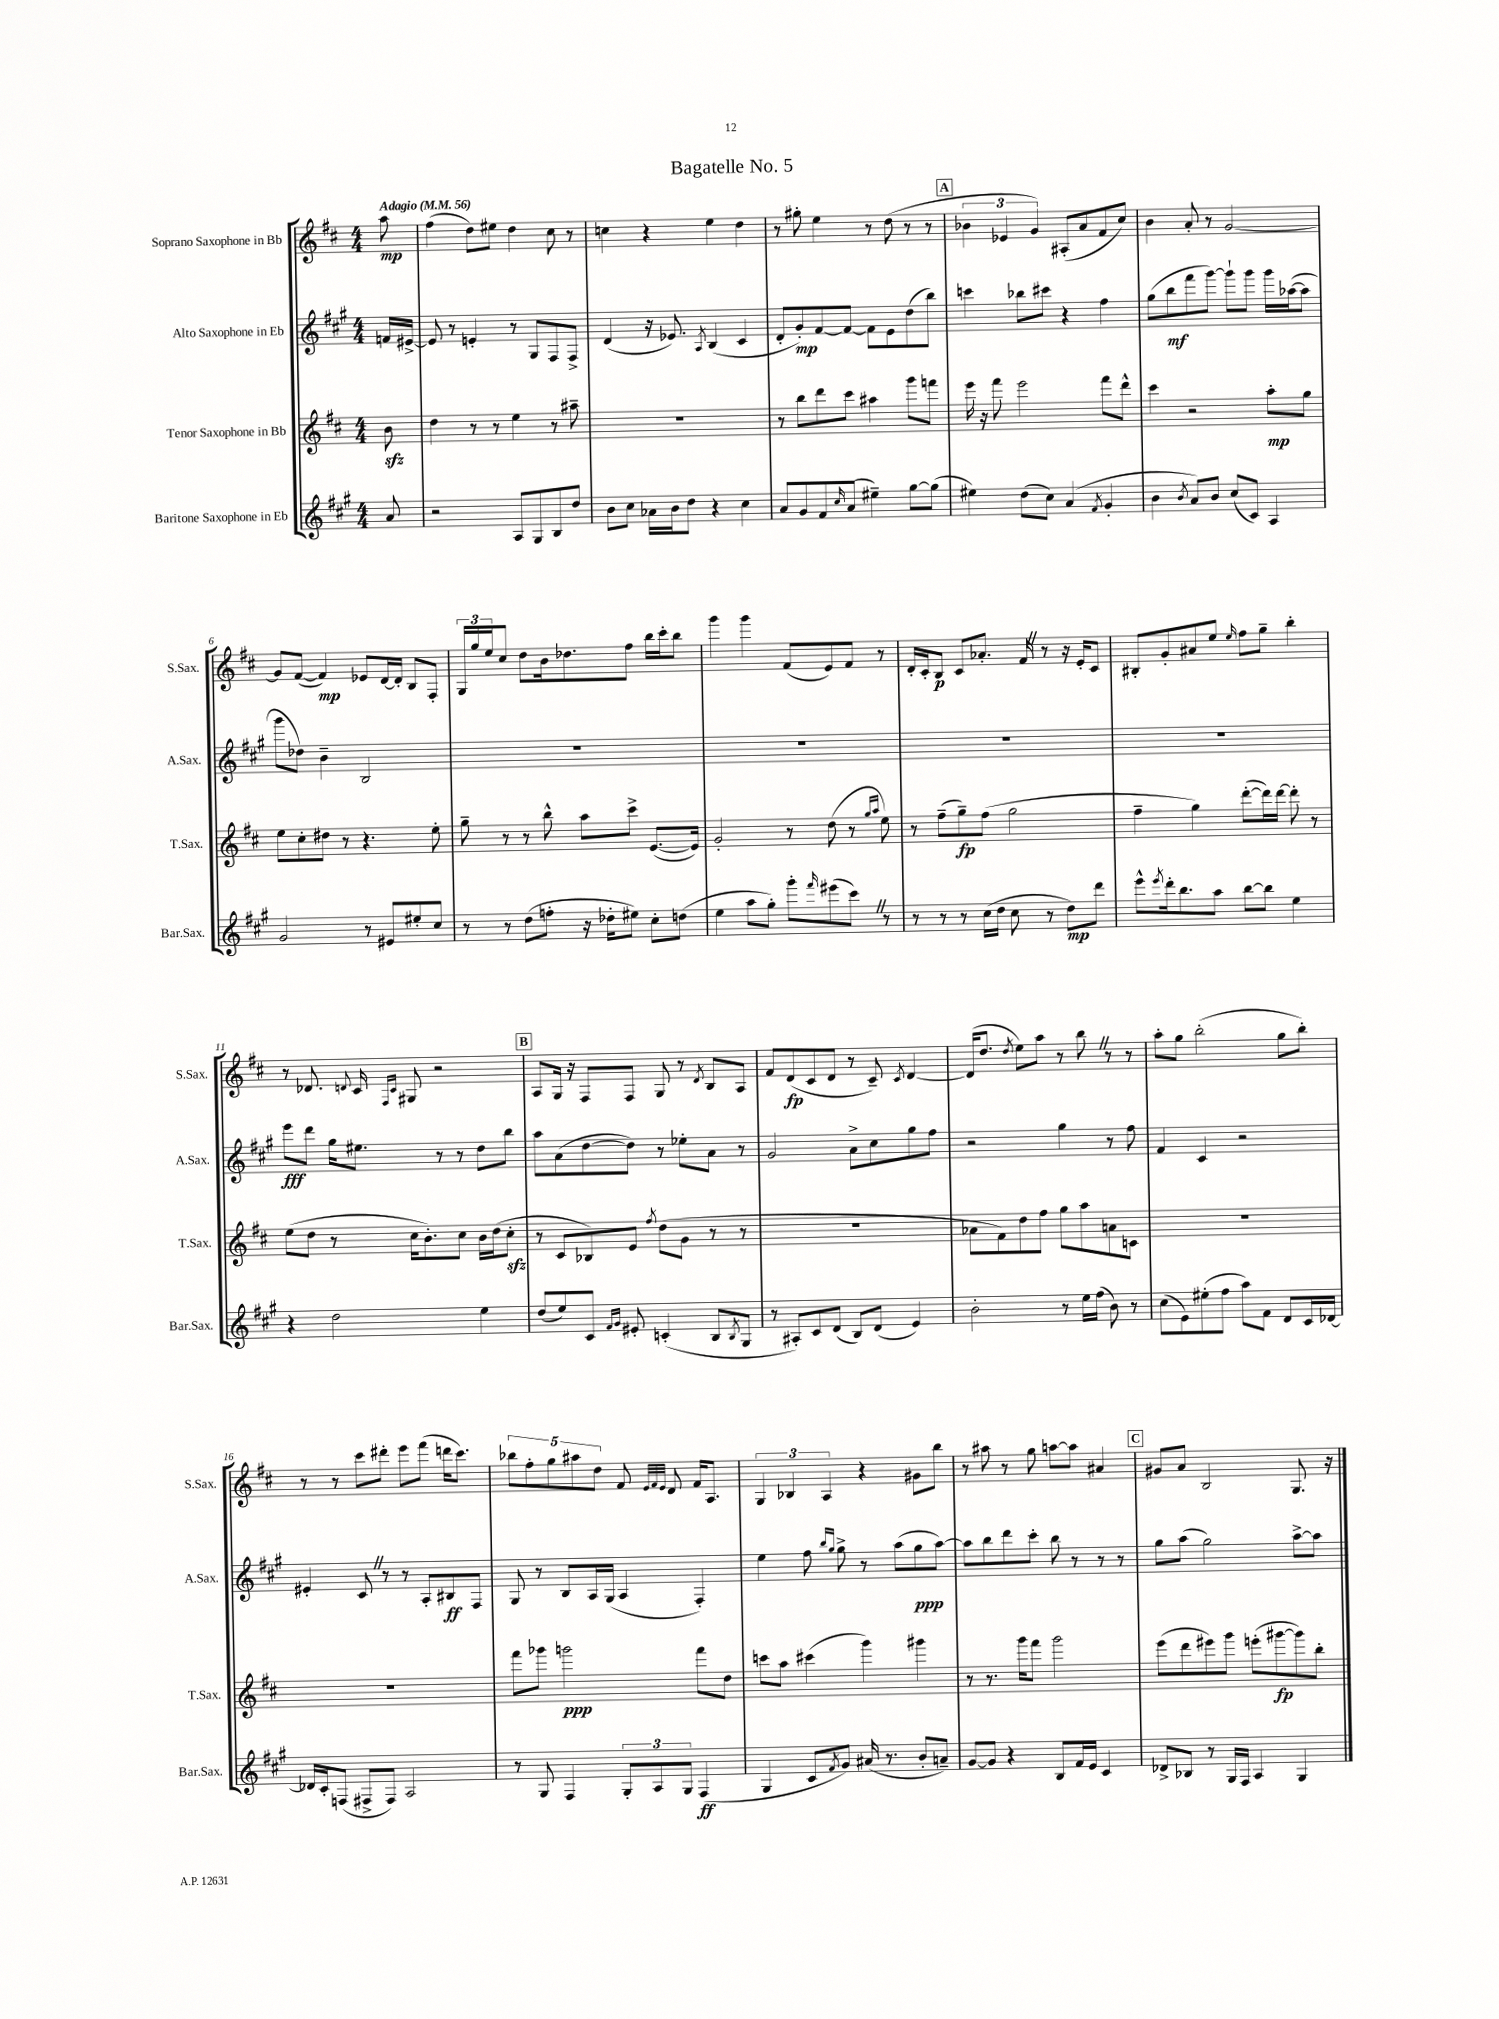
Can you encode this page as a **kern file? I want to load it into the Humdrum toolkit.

**kern	**dynam	**kern	**dynam	**kern	**dynam	**kern	**dynam
*part4	*part4	*part3	*part3	*part2	*part2	*part1	*part1
*staff4	*staff4	*staff3	*staff3	*staff2	*staff2	*staff1	*staff1
*I"Baritone Saxophone in Eb	*	*I"Tenor Saxophone in Bb	*	*I"Alto Saxophone in Eb	*	*I"Soprano Saxophone in Bb	*
*I'Bar.Sax.	*	*I'T.Sax.	*	*I'A.Sax.	*	*I'S.Sax.	*
*clefG2	*	*clefG2	*	*clefG2	*	*clefG2	*
*k[f#c#g#]	*	*k[f#c#]	*	*k[f#c#g#]	*	*k[f#c#]	*
*M4/4	*	*M4/4	*	*M4/4	*	*M4/4	*
*MM56	*	*MM56	*	*MM56	*	*MM56	*
=	=	=	=	=	=	=	=
!	!	!	!	!	!	!LO:TX:a:B:t=Adagio	!
8a/	.	8bzz\	.	16fn/LL	.	8aa\	mp
.	.	.	.	[16e#X^/JJ	.	.	.
=1	=1	=1	=1	=1	=1	=1	=1
2r	.	4dd\	.	8e#/]	.	(4ff#\	.
.	.	.	.	8r	.	.	.
.	.	8r	.	4en'/	.	8dd\L)	.
.	.	8r	.	.	.	8ee#X\J	.
8A/L	.	4ee\	.	8r	.	4dd\	.
8G#/	.	.	.	8G#/L	.	.	.
8B/	.	8r	.	8F#/	.	8cc#\	.
8dd/J	.	8aa#X~\	.	8F#^/J	.	8r	.
=2	=2	=2	=2	=2	=2	=2	=2
8b\L	.	1r	.	(4d/	.	4ccn\	.
8cc#\J	.	.	.	.	.	.	.
16a-X\LL	.	.	.	16r	.	4r	.
16b\J	.	.	.	8.e-X/)	.	.	.
8dd\J	.	.	.	.	.	.	.
.	.	.	.	8qA/	.	.	.
4r	.	.	.	(4B/	.	4ee\	.
4cc#\	.	.	.	4c#/	.	4dd\	.
=3	=3	=3	=3	=3	=3	=3	=3
8a/L	.	8r	.	8d'/L	.	8r	.
8g#/	.	8bb\L	.	8g#'/)	mp	8gg#X'\	.
8f#/	.	8ddd\	.	[8f#/	.	4ee\	.
16qqcc#/	.	.	.	.	.	.	.
(8a/J	.	8ccc#\J	.	8f#/J_	.	.	.
4ee#X~\)	.	4aa#X\	.	8f#\L]	.	8r	.
.	.	.	.	8e\	.	(8dd\	.
[8gg#\L	.	8ggg\L	.	(8dd\	.	8r	.
(8gg#\J]	.	8fffn\J	.	8bb\J)	.	8r	.
!!LO:REH:place=s1:t=A
=4	=4	=4	=4	=4	=4	=4	=4
4ee#X\)	.	16eee\	.	4cccn\	.	6b-X\	.
.	.	16r	.	.	.	.	.
.	.	8fff#\	.	.	.	.	.
.	.	.	.	.	.	6e-X/	.
(8dd\L	.	2eee\	.	8bb-X\L	.	.	.
.	.	.	.	.	.	6g/)	.
8cc#\J)	.	.	.	8ccc#X\J	.	.	.
(4a/	.	.	.	4r	.	(8A#X'/L	.
.	.	.	.	.	.	8a/	.
8qf#/	.	.	.	.	.	.	.
4g#'/	.	8fff#\L	.	4ff#\	.	8f#/	.
.	.	8ddd^^\J	.	.	.	8cc#/J)	.
=5	=5	=5	=5	=5	=5	=5	=5
4b\	.	4ccc#\	.	(8gg#\L	.	4b\	.
.	.	.	.	8bb\	mf	.	.
8qb/	.	.	.	.	.	.	.
8a/L)	.	2r	.	8fff#\	.	8a'/	.
8b/J	.	.	.	[8ggg#\J)	.	8r	.
(8cc#/L	.	.	.	8ggg#`\L]	.	[2g/	.
8c#/J)	.	.	.	8ggg#\J	.	.	.
4A/	.	8aa'\L	mp	16ggg#\LL	.	.	.
.	.	.	.	([16aa-X\J	.	.	.
.	.	8gg\J	.	8aa-\J]	.	.	.
!!LO:LB:g=z
=6	=6	=6	=6	=6	=6	=6	=6
2g#/	.	8ee\L	.	8ggg#\L	.	8g/L]	.
.	.	8cc#'\	.	8dd-X\J)	.	([8f#/J	.
.	.	8dd#X\J	.	4b~\	.	4f#/])	mp
.	.	8r	.	.	.	.	.
8r	.	4.r	.	2B/	.	8e-X/L	.
8e#X/L	.	.	.	.	.	[16d/L	.
.	.	.	.	.	.	16d'/JJ]	.
8ee#X'/	.	.	.	.	.	8B/L	.
8cc#/J	.	8ee'\	.	.	.	8F#'/J	.
=7	=7	=7	=7	=7	=7	=7	=7
8r	.	8gg~\	.	1r	.	24G/LL	.
.	.	.	.	.	.	24gg/	.
.	.	.	.	.	.	24ee/J	.
8r	.	8r	.	.	.	8cc#/J	.
(8dd\L	.	8r	.	.	.	8dd\L	.
8ffn'\J	.	8bb^^\	.	.	.	16b\k	.
.	.	.	.	.	.	8.dd-X\	.
16r	.	8aa\L	.	.	.	.	.
16dd-X'\KL	.	.	.	.	.	.	.
8ee#X\J)	.	8ccc#^\J	.	.	.	8ff#\J	.
8cc#'\L	.	([8.e/L	.	.	.	16bb\LL	.
.	.	.	.	.	.	16ccc#'\J	.
(8ddn\J	.	.	.	.	.	8bb\J	.
.	.	16e/Jk])	.	.	.	.	.
=8	=8	=8	=8	=8	=8	=8	=8
4ee\	.	2g'/	.	1r	.	4ggg\	.
8aa\L	.	.	.	.	.	4ggg\	.
8gg#'\J)	.	.	.	.	.	.	.
8ggg#'\L	.	8r	.	.	.	(8f#/L	.
16qqfff#/	.	.	.	.	.	.	.
(8eee#X\	.	(8dd\	.	.	.	8e/)	.
8ccc#Z\J)	.	8r	.	.	.	8f#/J	.
.	.	16qqgg/LL	.	.	.	.	.
.	.	16qqaa/JJ	.	.	.	.	.
8r	.	8ee\)	.	.	.	8r	.
=9	=9	=9	=9	=9	=9	=9	=9
8r	.	8r	.	1r	.	16d'/LL	.
.	.	.	.	.	.	16c#'/J	.
8r	.	(8ff#~\L	.	.	.	8B/J	p
8r	.	8gg~\)	fp	.	.	8c#/L	.
(16cc#\LL	.	(8ff#\J	.	.	.	8.a-X'/J	.
16dd\JJ	.	.	.	.	.	.	.
8cc#\	.	2gg\	.	.	.	.	.
.	.	.	.	.	.	16f#Z/	.
8r	.	.	.	.	.	8r	.
8dd\L)	mp	.	.	.	.	16r	.
.	.	.	.	.	.	16e'/KL	.
8ddd\J	.	.	.	.	.	8c#/J	.
=10	=10	=10	=10	=10	=10	=10	=10
8eee^^\L	.	4ff#~\	.	1r	.	8B#X'/L	.
8qeee/	.	.	.	.	.	.	.
16ddd'\k	.	.	.	.	.	8g'/	.
8.bb\	.	.	.	.	.	.	.
.	.	4gg\)	.	.	.	8a#X/	.
8aa\J	.	.	.	.	.	8ee/J	.
.	.	.	.	.	.	16qqee/	.
[8bb\L	.	([8ddd'\L	.	.	.	8ff#\L	.
8bb\J]	.	16ddd\L])	.	.	.	8gg~\J	.
.	.	[16ddd\JJ	.	.	.	.	.
4ee\	.	8ddd'\]	.	.	.	4bb'\	.
.	.	8r	.	.	.	.	.
!!LO:LB:g=z
=11	=11	=11	=11	=11	=11	=11	=11
4r	.	(8ee\L	.	8eee\L	fff	8r	.
.	.	8dd\J	.	8ddd\J	.	8.d-X/	.
2dd\	.	8r	.	16gg#\KL	.	.	.
.	.	.	.	.	.	8qqdn/	.
.	.	.	.	8.ee#X\J	.	16c#/	.
.	.	.	.	.	.	16qqF#/LL	.
.	.	.	.	.	.	16qqc#/JJ	.
.	.	16cc#\KL	.	.	.	8G#X/	.
.	.	8.b'\)	.	.	.	.	.
.	.	.	.	8r	.	2r	.
.	.	8cc#\J	.	8r	.	.	.
4ee\	.	16b\LL	.	8dd\L	.	.	.
.	.	(16dd\J	.	.	.	.	.
.	.	8cc#zz'\J	.	8bb\J	.	.	.
!!LO:REH:place=s1:t=B
=12	=12	=12	=12	=12	=12	=12	=12
(8dd/L	.	8r	.	8aa\L	.	8A/L	.
8ee/)	.	8c#/L	.	(8a\	.	16G/Jk	.
.	.	.	.	.	.	16r	.
8c#/J	.	8B-X/)	.	[8dd\	.	8F#/L	.
16qqf#/LL	.	.	.	.	.	.	.
16qqg#/JJ	.	.	.	.	.	.	.
8e#X'/	.	8e/J	.	8dd\J])	.	8F#/J	.
.	.	8qff#/	.	.	.	.	.
(4cn'/	.	(8dd\L	.	8r	.	8G/	.
.	.	8g\J	.	8ee-X'\L	.	8r	.
.	.	.	.	.	.	8qd/	.
8B/L	.	8r	.	8a\J	.	8B/L	.
8qB/	.	.	.	.	.	.	.
8G#/J	.	8r	.	8r	.	8A/J	.
=13	=13	=13	=13	=13	=13	=13	=13
8r	.	1r	.	2g#/	.	8f#/L	.
8A#X'/L)	.	.	.	.	.	(8d/	fp
8c#/	.	.	.	.	.	8c#/	.
(8d/J	.	.	.	.	.	8d/J	.
8B/L)	.	.	.	8a^\L	.	8r	.
(8d/J	.	.	.	8cc#\	.	8c#~/)	.
.	.	.	.	.	.	8qc#/	.
4e/)	.	.	.	8gg#\	.	[4d/	.
.	.	.	.	8ff#\J	.	.	.
=14	=14	=14	=14	=14	=14	=14	=14
2b'\	.	8a-X\L	.	2r	.	(16d/KL]	.
.	.	.	.	.	.	8.dd/J	.
.	.	8f#\)	.	.	.	.	.
.	.	.	.	.	.	8qdd/	.
.	.	8dd\	.	.	.	8ee\L)	.
.	.	8ff#\J	.	.	.	8aa\J	.
8r	.	8gg\L	.	4gg#\	.	8r	.
16ee\LL	.	8aa\	.	.	.	8bbZ\	.
(16ff#\JJ	.	.	.	.	.	.	.
8b\)	.	8an\	.	8r	.	8r	.
8r	.	8cn\J	.	8ff#\	.	8r	.
=15	=15	=15	=15	=15	=15	=15	=15
(8cc#\L	.	1r	.	4f#/	.	8aa'\L	.
8e\)	.	.	.	.	.	8gg\J	.
(8ee#X'\	.	.	.	4c#/	.	(2bb'\	.
8ff#\J	.	.	.	.	.	.	.
8aa\L)	.	.	.	2r	.	.	.
8f#\J	.	.	.	.	.	.	.
8d/L	.	.	.	.	.	8gg\L	.
16c#/L	.	.	.	.	.	8bb'\J)	.
[16d-X/JJ	.	.	.	.	.	.	.
!!LO:LB:g=z
=16	=16	=16	=16	=16	=16	=16	=16
16d-X/LL]	.	1r	.	4e#X'/	.	8r	.
16c#'/J	.	.	.	.	.	.	.
(8Fn/J	.	.	.	.	.	8r	.
8F#X^/L	.	.	.	8c#Z/	.	8ccc#\L	.
8F#/J)	.	.	.	8r	.	8ddd#X'\J	.
2A/	.	.	.	8r	.	8eee\L	.
.	.	.	.	8A'/L	.	(8fff#\J	.
.	.	.	.	8B#X/	ff	16dddn\KL	.
.	.	.	.	.	.	8.ccc#\J)	.
.	.	.	.	8F#/J	.	.	.
=17	=17	=17	=17	=17	=17	=17	=17
8r	.	8fff#\L	.	8G#/	.	10bb-X\L	.
.	.	.	.	.	.	10ff#'\	.
8G#/	.	8ggg-X\J	.	8r	.	.	.
.	.	.	.	.	.	10gg\	.
4F#/	.	2gggn\	ppp	8B/L	.	.	.
.	.	.	.	.	.	10aa#X\	.
.	.	.	.	16A/L	.	.	.
.	.	.	.	.	.	10dd\J	.
.	.	.	.	(16G#/JJ	.	.	.
12G#'/L	.	.	.	4A/	.	8f#/	.
12A/	.	.	.	.	.	.	.
.	.	.	.	.	.	32qqe/LLL	.
.	.	.	.	.	.	32qqf#/	.
.	.	.	.	.	.	32qqe/JJJ	.
.	.	.	.	.	.	8d/	.
12G#/J	.	.	.	.	.	.	.
(4F#/	ff	8fff#\L	.	4F#'/)	.	16f#/KL	.
.	.	.	.	.	.	8.A/J	.
.	.	8dd\J	.	.	.	.	.
=18	=18	=18	=18	=18	=18	=18	=18
4G#/	.	8cccn\L	.	4ee\	.	6G/	.
.	.	8aa\J	.	.	.	.	.
.	.	.	.	.	.	6B-X/	.
8c#/L	.	(4ccc#X\	.	8ff#\	.	.	.
.	.	.	.	.	.	6A/	.
.	.	.	.	16qqbb/LL	.	.	.
8qf#/	.	.	.	16qqgg#/JJ	.	.	.
8g#/J)	.	.	.	8gg#^\	.	.	.
(16a#X/	.	4ggg\)	.	8r	.	4r	.
8.r	.	.	.	.	.	.	.
.	.	.	.	(8aa\L	.	.	.
8b'/L	.	4ggg#X\	.	8gg#\	ppp	8g#X\L	.
8an~/J)	.	.	.	[8aa\J)	.	8bb\J	.
=19	=19	=19	=19	=19	=19	=19	=19
[8g#/L	.	8r	.	8aa\L]	.	8r	.
8g#/J]	.	8.r	.	8bb\	.	8aa#X\	.
4r	.	.	.	8ddd\	.	8r	.
.	.	16ggg\KL	.	.	.	.	.
.	.	8fff#\J	.	8ccc#'\J	.	8gg\	.
8B/L	.	2ggg\	.	8bb\	.	[8aan\L	.
16f#/L	.	.	.	8r	.	8aa\J]	.
16e/JJ	.	.	.	.	.	.	.
4c#/	.	.	.	8r	.	4a#X/	.
.	.	.	.	8r	.	.	.
!!LO:REH:place=s1:t=C
=20	=20	=20	=20	=20	=20	=20	=20
8d-X^/L	.	(8eee\L	.	8gg#\L	.	8g#X/L	.
8B-X/J	.	8ddd\	.	(8aa\J	.	8a/J	.
8r	.	8eee#X\)	.	2gg#\)	.	2B/	.
16G#/LL	.	8ggg\J	.	.	.	.	.
16F#/JJ	.	.	.	.	.	.	.
4A/	.	(8eeen'\L	.	.	.	.	.
.	.	[8ggg#X\	fp	.	.	.	.
4G#/	.	8ggg#\])	.	[8aa^\L	.	8.G/	.
.	.	8bb'\J	.	8aa\J]	.	.	.
.	.	.	.	.	.	16r	.
==	==	==	==	==	==	==	==
*-	*-	*-	*-	*-	*-	*-	*-
